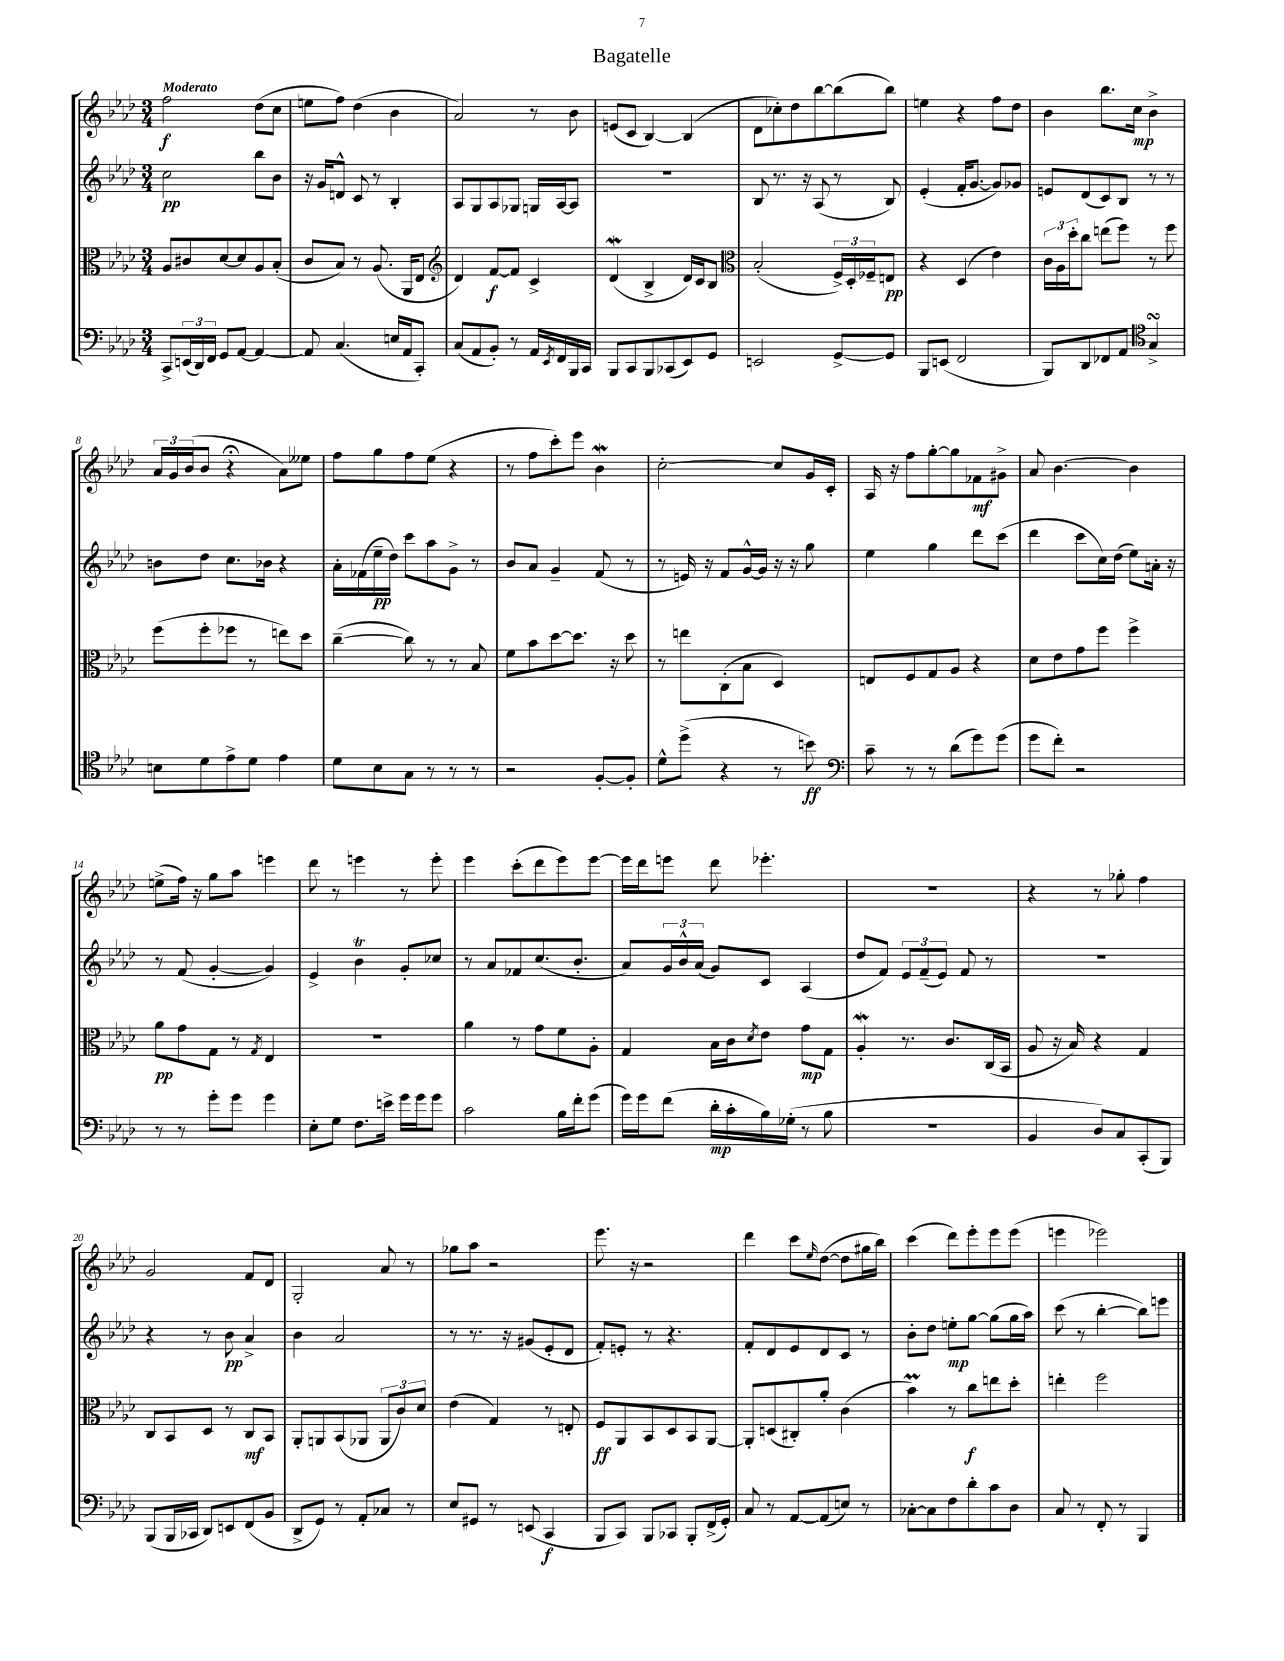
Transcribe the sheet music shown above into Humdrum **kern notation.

**kern	**dynam	**kern	**dynam	**kern	**dynam	**kern	**dynam
*part4	*part4	*part3	*part3	*part2	*part2	*part1	*part1
*staff4	*staff4	*staff3	*staff3	*staff2	*staff2	*staff1	*staff1
*clefF4	*	*clefC3	*	*clefG2	*	*clefG2	*
*k[b-e-a-d-]	*	*k[b-e-a-d-]	*	*k[b-e-a-d-]	*	*k[b-e-a-d-]	*
*M3/4	*	*M3/4	*	*M3/4	*	*M3/4	*
=1	=1	=1	=1	=1	=1	=1	=1
!	!	!	!	!	!	!LO:TX:a:B:t=Moderato	!
8CC^/L	.	8A-/L	.	2cc\	pp	2ff\	f
(24EEn/L	.	8c#X/	.	.	.	.	.
24DD-/)	.	.	.	.	.	.	.
24FF/JJ	.	.	.	.	.	.	.
8GG/L	.	[8d-/	.	.	.	.	.
[8AA-/J	.	8d-/]	.	.	.	.	.
4AA-/_	.	8A-/	.	8bb-\L	.	(8dd-\L	.
.	.	(8B-'/J	.	8b-\J	.	8cc\J	.
=2	=2	=2	=2	=2	=2	=2	=2
8AA-/]	.	8c/L	.	16r	.	8een\L	.
.	.	.	.	16g/KL	.	.	.
(4.C/	.	8B-/J)	.	8dn^^/J	.	8ff\J)	.
.	.	8r	.	8c/	.	(4dd-\	.
.	.	(8.A-/	.	8r	.	.	.
16En/LL	.	.	.	4B-'/	.	4b-\	.
16AA-/J	.	16AA-/KL	.	.	.	.	.
8CC'/J)	.	8E-/J	.	.	.	.	.
=3	=3	=3	=3	=3	=3	=3	=3
*	*	*clefG2	*	*	*	*	*
(8C/L	.	4d-/)	.	8A-/L	.	2a-/)	.
8AA-/	.	.	.	8G/	.	.	.
8BB-'/J)	.	[8f/L	f	8A-/	.	.	.
8r	.	8f/J]	.	8G-X/J	.	.	.
16AA-/LL	.	4c^/	.	16Gn/LL	.	8r	.
8qEE-/	.	.	.	.	.	.	.
16FF/	.	.	.	[16A-/J	.	.	.
16BBB-/	.	.	.	8A-/J]	.	8b-\	.
16CC/JJ	.	.	.	.	.	.	.
=4	=4	=4	=4	=4	=4	=4	=4
8BBB-/L	.	(4d-w/	.	2.r	.	(8en/L	.
8CC/	.	.	.	.	.	8c/J	.
8BBB-/	.	4B-^/	.	.	.	[4B-/)	.
(8CC-X/	.	.	.	.	.	.	.
8EE-/)	.	16d-/LL)	.	.	.	(4B-/]	.
.	.	16c/J	.	.	.	.	.
8GG/J	.	8B-/J	.	.	.	.	.
=5	=5	=5	=5	=5	=5	=5	=5
*	*	*clefC3	*	*	*	*	*
2EEn/	.	(2B-'/	.	8B-/	.	8d-\L	.
.	.	.	.	8.r	.	8cc-X'\)	.
.	.	.	.	.	.	8dd-\	.
.	.	.	.	16r	.	.	.
.	.	.	.	(8A-/	.	[8bb-\	.
[8GG^/L	.	24F^/LL)	.	8r	.	(8bb-\]	.
.	.	24D-'/	.	.	.	.	.
.	.	24F-X~/J	.	.	.	.	.
8GG/J]	.	8En/J	pp	8B-/)	.	8bb-\J)	.
=6	=6	=6	=6	=6	=6	=6	=6
8BBB-/L	.	4r	.	(4e-'/	.	4een\	.
(8EEn/J	.	.	.	.	.	.	.
2FF/	.	(4D-/	.	16f'/KL	.	4r	.
.	.	.	.	[8.g/J	.	.	.
.	.	4e-\)	.	8g/L])	.	8ff\L	.
.	.	.	.	8g-X/J	.	8dd-\J	.
=7	=7	=7	=7	=7	=7	=7	=7
8BBB-/L)	.	24c\LL	.	8en/L	.	4b-\	.
.	.	24A-\	.	.	.	.	.
.	.	24dd-'\J	.	.	.	.	.
8DD-/	.	8cc\J	.	(8d-/	.	.	.
8FF-X/	.	(8een\L	.	8c/)	.	8.bb-\L	.
8AA-/J	.	8ff\J)	.	8B-/J	.	.	.
.	.	.	.	.	.	16cc\Jk	mp
*clefC4	*	*	*	*	*	*	*
4GsSsS^/	.	8r	.	8r	.	4b-^\	.
.	.	8ff\	.	8r	.	.	.
!!LO:LB:g=z
=8	=8	=8	=8	=8	=8	=8	=8
8Bn\L	.	(8ff\L	.	8bn\L	.	24a-/LL	.
.	.	.	.	.	.	24g/	.
.	.	.	.	.	.	(24b-/J	.
8d-\	.	8ff'\	.	8dd-\J	.	8b-/J	.
8e-^\	.	8ff-X\J	.	8.cc\L	.	4r;<	.
8d-\J	.	8r	.	.	.	.	.
.	.	.	.	16b-X\Jk	.	.	.
4e-\	.	8een\L)	.	4r	.	8a-\L)	.
.	.	8dd-\J	.	.	.	8ee--X\J	.
=9	=9	=9	=9	=9	=9	=9	=9
8d-\L	.	([4cc~\	.	16a-'\LL	.	8ff\L	.
.	.	.	.	(16f-X\	.	.	.
8B-\	.	.	.	16ee-~\	pp	8gg\	.
.	.	.	.	16dd-\JJ)	.	.	.
8G\J	.	8cc\])	.	8ccc\L	.	8ff\	.
8r	.	8r	.	8aa-\	.	(8ee-\J	.
8r	.	8r	.	8g^\J	.	4r	.
8r	.	8B-/	.	8r	.	.	.
=10	=10	=10	=10	=10	=10	=10	=10
2r	.	8f\L	.	8b-/L	.	8r	.
.	.	8b-\	.	8a-/J	.	8ff\L	.
.	.	[8dd-\	.	4g~/	.	8ccc'\)	.
.	.	8.dd-\J]	.	.	.	8eee-\J	.
[8F'/L	.	.	.	(8f/	.	4b-W\	.
.	.	16r	.	.	.	.	.
8F'/J]	.	8dd-\	.	8r	.	.	.
=11	=11	=11	=11	=11	=11	=11	=11
8d-^^\L	.	8r	.	8r	.	[2cc'\	.
(8dd-^\J	.	8een\L	.	16en/)	.	.	.
.	.	.	.	16r	.	.	.
4r	.	(8C'\	.	8f/L	.	.	.
.	.	8B-\J	.	[16g^^/L	.	.	.
.	.	.	.	16g/JJ]	.	.	.
8r	.	4D-/)	.	16r	.	8cc/L]	.
.	.	.	.	16r	.	.	.
8bn\)	ff	.	.	8gg\	.	16g/L	.
.	.	.	.	.	.	16c'/JJ	.
=12	=12	=12	=12	=12	=12	=12	=12
*clefF4	*	*	*	*	*	*	*
8c~\	.	8En/L	.	4ee-\	.	16A-/	.
.	.	.	.	.	.	16r	.
8r	.	8F/	.	.	.	8ff\L	.
8r	.	8G/	.	4gg\	.	[8gg'\	.
(8d-\L	.	8A-/J	.	.	.	8gg\]	.
8g\)	.	4r	.	8ddd-\L	.	8f-X\	mf
(8g\J	.	.	.	(8ccc\J	.	8g#X^\J	.
=13	=13	=13	=13	=13	=13	=13	=13
8g\L	.	8d-\L	.	4ddd-\	.	8a-/	.
8f'\J)	.	8e-\	.	.	.	[4.b-\	.
2r	.	8g\	.	8ccc\L	.	.	.
.	.	8ff\J	.	16cc\L)	.	.	.
.	.	.	.	(16dd-\JJ	.	.	.
.	.	4ff^\	.	8ee-\L)	.	4b-\]	.
.	.	.	.	16an'\Jk	.	.	.
.	.	.	.	16r	.	.	.
!!LO:LB:g=z
=14	=14	=14	=14	=14	=14	=14	=14
8r	.	8a-\L	pp	8r	.	(8een^\L	.
8r	.	8g\	.	(8f/	.	16ff\Jk)	.
.	.	.	.	.	.	16r	.
8g'\L	.	8G\J	.	[4g'/	.	8gg\L	.
8g\J	.	8r	.	.	.	8aa-\J	.
.	.	8qG/	.	.	.	.	.
4g\	.	4E-/	.	4g/])	.	4eeen\	.
=15	=15	=15	=15	=15	=15	=15	=15
8E-'\L	.	2.r	.	4e-^/	.	8ddd-\	.
8G\J	.	.	.	.	.	8r	.
8.F\L	.	.	.	4b-T\	.	4eeen\	.
16en^\Jk	.	.	.	.	.	.	.
16g\LL	.	.	.	8g'/L	.	8r	.
16g\J	.	.	.	.	.	.	.
8g\J	.	.	.	8cc-X/J	.	8eee'\	.
=16	=16	=16	=16	=16	=16	=16	=16
2c\	.	4a-\	.	8r	.	4eee-\	.
.	.	.	.	8a-/L	.	.	.
.	.	8r	.	8f-X/	.	(8ccc'\L	.
.	.	8g\L	.	(8.cc/	.	8ddd-\	.
16B-\LL	.	8f\	.	.	.	8eee-\)	.
16f'\J	.	.	.	8.b-'/J	.	.	.
(8g\J	.	8A-'\J	.	.	.	[8eee-\J	.
=17	=17	=17	=17	=17	=17	=17	=17
16g\LL)	.	4G/	.	8a-/L)	.	16eee-\LL]	.
16g\J	.	.	.	.	.	16ddd-\J	.
(8f\J	.	.	.	24g/L	.	8eeen\J	.
.	.	.	.	24b-^^/	.	.	.
.	.	.	.	(24a-/JJ	.	.	.
16d-'\LL	mp	16B-\LL	.	8g/L)	.	8ddd-\	.
16c'\	.	16c\J	.	.	.	.	.
.	.	8qd-/	.	.	.	.	.
16B-\)	.	8e-\J	.	8c/J	.	4.eee-X'\	.
(16G-X'\JJ	.	.	.	.	.	.	.
8r	.	8g\L	mp	(4A-/	.	.	.
8B-\	.	8G\J	.	.	.	.	.
=18	=18	=18	=18	=18	=18	=18	=18
2.r	.	4A-w'/	.	8dd-/L	.	2.r	.
.	.	.	.	8f/J)	.	.	.
.	.	8.r	.	12e-/L	.	.	.
.	.	.	.	(12f~/	.	.	.
.	.	.	.	12e-/J)	.	.	.
.	.	8.c/L	.	.	.	.	.
.	.	.	.	8f/	.	.	.
.	.	(16C/L	.	8r	.	.	.
.	.	16BB-/JJ	.	.	.	.	.
=19	=19	=19	=19	=19	=19	=19	=19
4BB-/	.	8A-/	.	2.r	.	4r	.
.	.	16r	.	.	.	.	.
.	.	16B-/)	.	.	.	.	.
8D-/L)	.	4r	.	.	.	8r	.
8C/	.	.	.	.	.	8gg-X'\	.
(8CC'/	.	4G/	.	.	.	4ff\	.
8BBB-/J)	.	.	.	.	.	.	.
!!LO:LB:g=z
=20	=20	=20	=20	=20	=20	=20	=20
(8BBB-/L	.	8C/L	.	4r	.	2g/	.
16BBB-/L	.	8BB-/	.	.	.	.	.
16CC-X/JJ	.	.	.	.	.	.	.
8DD-/L)	.	8D-/J	.	8r	.	.	.
8EEn/	.	8r	.	8b-\	pp	.	.
(8FF/	.	8C/L	mf	4a-^/	.	8f/L	.
8BB-/J	.	8BB-/J	.	.	.	8d-/J	.
=21	=21	=21	=21	=21	=21	=21	=21
8DD-^/L	.	8AA-'/L	.	4b-\	.	2G'/	.
8GG/J)	.	8AAn/	.	.	.	.	.
8r	.	(8BB-/	.	2a-/	.	.	.
8AA-'/L	.	8AA-X/J	.	.	.	.	.
8C-X/J	.	12AA-/L	.	.	.	8a-/	.
.	.	12c/)	.	.	.	.	.
8r	.	.	.	.	.	8r	.
.	.	12d-/J	.	.	.	.	.
=22	=22	=22	=22	=22	=22	=22	=22
8E-/L	.	(4e-\	.	8r	.	8gg-X\L	.
8GG#X/J	.	.	.	8.r	.	8aa-\J	.
8r	.	4G/)	.	.	.	2r	.
.	.	.	.	16r	.	.	.
(8EEn/	.	.	.	(8g#X/L	.	.	.
4CC/	f	8r	.	8e-'/	.	.	.
.	.	8En'/	.	8d-/J	.	.	.
=23	=23	=23	=23	=23	=23	=23	=23
8BBB-/L	.	8F/L	ff	8f'/L)	.	8.eee-\	.
8CC/J)	.	8AA-/	.	8en'/J	.	.	.
.	.	.	.	.	.	16r	.
8BBB-/L	.	8BB-/	.	8r	.	2r	.
8CC-X/J	.	8D-/	.	4.r	.	.	.
8BBB-'/L	.	8BB-/	.	.	.	.	.
(16FF^/L	.	[8AA-/J	.	.	.	.	.
16GG'/JJ)	.	.	.	.	.	.	.
=24	=24	=24	=24	=24	=24	=24	=24
8C/	.	8AA-'/L]	.	8f'/L	.	4ddd-\	.
8r	.	(8Dn/	.	8d-/	.	.	.
[8AA-/L	.	8C#X'/)	.	8e-/	.	8ccc\L	.
.	.	.	.	.	.	16qqee-/	.
(8AA-/]	.	8a-'/J	.	8d-/	.	([8dd-\J	.
8En/J)	.	(4c\	.	8c/J	.	8dd-\L]	.
8r	.	.	.	8r	.	16gg#X\L	.
.	.	.	.	.	.	16bb-\JJ)	.
=25	=25	=25	=25	=25	=25	=25	=25
[8C-X'\L	.	4b-M\)	.	8b-'\L	.	(4ccc\	.
8C-\]	.	.	.	8dd-\J	.	.	.
8F\	.	8r	.	8een'\L	mp	8ddd-\L)	.
8d-'\	.	8cc\L	f	[8gg\J	.	8eee-'\	.
8c\	.	8een\	.	(8gg\L]	.	8eee-\	.
8D-\J	.	8dd-'\J	.	16gg\L	.	(8eee-\J	.
.	.	.	.	16aa-\JJ)	.	.	.
=26	=26	=26	=26	=26	=26	=26	=26
8C/	.	4een'\	.	(8ccc\	.	4eeen\	.
8r	.	.	.	8r	.	.	.
8FF'/	.	2ff\	.	[4bb-'\	.	2eee-X\)	.
8r	.	.	.	.	.	.	.
4BBB-/	.	.	.	8bb-\L])	.	.	.
.	.	.	.	8eeen\J	.	.	.
==	==	==	==	==	==	==	==
*-	*-	*-	*-	*-	*-	*-	*-
